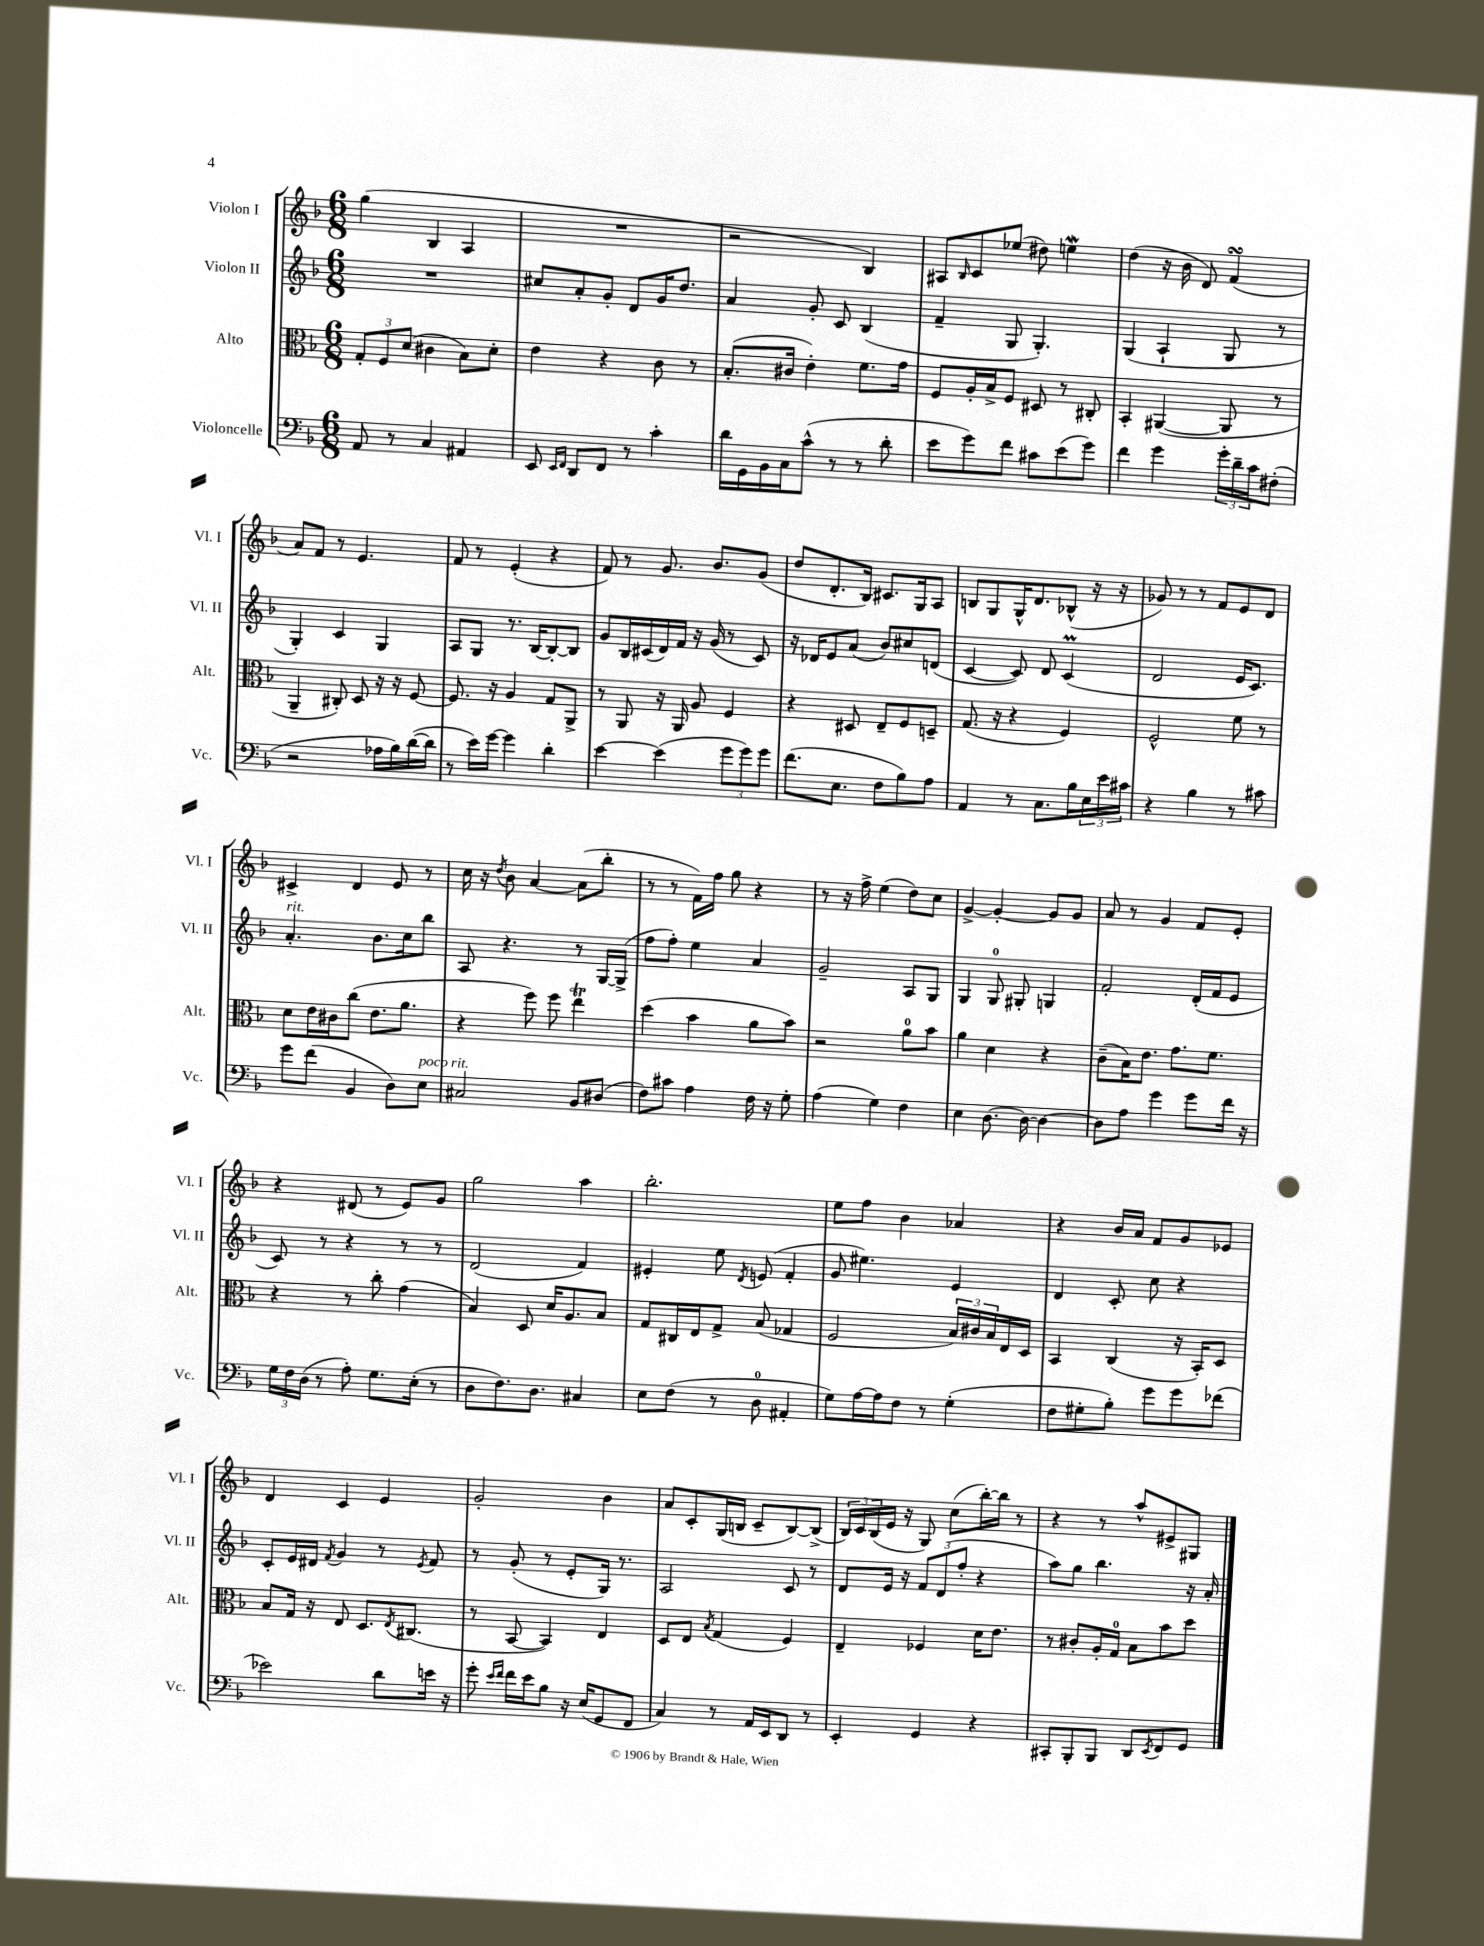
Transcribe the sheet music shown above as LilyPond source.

<<
\new StaffGroup <<
\new Staff = "s0" \with { instrumentName = "Violon I" shortInstrumentName = "Vl. I" } {
    \clef treble \key f \major \numericTimeSignature \time 6/8
    g''4( bes4 a4 |
    R2. |
    r2 bes4) |
    ais8 \grace { bes16 } c'8 ees''8( dis''8) e''4\mordent |
    d''4( r16 bes'16 d'8) f'4\turn( |
    a'8) f'8 r8 e'4. |
    f'8 r8 e'4-.( r4 |
    f'8) r8 g'8. bes'8. g'8( |
    d''8 d'8.-. bes16) cis'8. g16 a8 |
    b8 g8 g16-^ d'8. bes8-^( r16 r16 |
    ges'8) r8 r8 f'8 e'8 d'8 |
    cis'4-> d'4 e'8 r8 |
    c''16 r16 \acciaccatura { d''8 } bes'8 a'4~ a'8( bes''8-. |
    r8 r8 f'16) f''16 g''8 r4 |
    r8 r16 f''16-> e''4( d''8) c''8 |
    g'4~-> g'4~-. g'8 g'8 |
    a'8 r8 g'4 f'8 e'8-. |
    r4 dis'8( r8 e'8) g'8 |
    g''2 a''4 |
    bes''2.-. |
    e''8 f''8 bes'4 aes'4 |
    r4 bes'16 a'16 f'8 g'8 ees'8 |
    d'4 c'4 e'4 |
    g'2-. bes'4 |
    a'8 c'8-. g16( b16 c'8-- b8~) b8->( |
    \tuplet 3/2 { bes16) c'16 bes16( } e'16 r16 g8) c''8( bes''16~-.) bes''16 r8 |
    r4 r8 a''8-^ eis'8-> gis8 \bar "|." |
}
\new Staff = "s1" \with { instrumentName = "Violon II" shortInstrumentName = "Vl. II" } {
    \clef treble \key f \major \numericTimeSignature \time 6/8
    R2. |
    cis''8 a'8-. g'8-. d'8 g'16 d''8. |
    a'4 g'8-. c'8 bes4( |
    f'4-- g8 g4.-.) |
    g4( a4-! g8 r8 |
    g4-.) c'4 g4 |
    a8 g8 r8. bes16~ bes8~-. bes8 |
    g'8 bes16 cis'16( d'16) f'16 r16 g'16( r8 cis'8) |
    r16 des'16 e'8 a'8( bes'8) cis''8 d'8( |
    c'4~ c'8) d'8 c'4\prall( |
    d'2 e'16 c'8.) |
    a'4.-.^\markup { \italic "rit." } bes'8. c''16 bes''8 |
    a8 r4. r8 g16~ g16->( |
    f''8 f''8-.) e''4 a'4 |
    g'2-- a8 g8 |
    g4 g8-0 gis8-. g4 |
    f'2-. d'16-.( f'16 e'8 |
    c'8) r8 r4 r8 r8 |
    d'2( f'4) |
    eis'4-. e''8 \acciaccatura { d'8 } e'8( f'4-. |
    g'8 eis''4.) e'4 |
    d'4 c'8-. c''8 r4 |
    c'8-. e'16 dis'16 \acciaccatura { f'8 } g'4 r8 \acciaccatura { e'8 } f'8 |
    r8 g'8-.( r8 e'8-. g16) r8. |
    a2 c'8 r8 |
    d'8 e'16 r16 \tuplet 3/2 { f'8 d'8( f''8-. } r4 |
    a''8) g''8 bes''4. r16 a'16-. \bar "|." |
}
\new Staff = "s2" \with { instrumentName = "Alto" shortInstrumentName = "Alt." } {
    \clef alto \key f \major \numericTimeSignature \time 6/8
    \tuplet 3/2 { g8-. f8 d'8( } cis'4 bes8) d'8-. |
    e'4 r4 c'8 r8 |
    bes8.-.( cis'16 e'4-.) f'8. g'16 |
    f8 a16-. bes16-> f8 dis8 r8 cis8-. |
    bes,4-. ais,4~( ais,8 r8 |
    a,4-- cis8-.) d8 r16 r16 f8~ |
    f8. r16 a4 g8 a,8-> |
    r8 a,8 r16 a,16 a8 f4 |
    r4 dis8 e8-- f8 d8-- |
    g8.( r16 r4 f4) |
    f2-^ f'8 r8 |
    d'8 e'16 cis'16 c''8( e'8. a'8. |
    r4 f''8) f''8 e''4\trill |
    d''4( bes'4 a'8 bes'8) |
    r2 a'8-0 bes'8 |
    a'4 d'4 r4 |
    c'8--( bes16) e'8. g'8. f'8. |
    r4 r8 c''8-. g'4( |
    bes4) d8 d'16 a8. bes8 |
    g8 cis16 e16 g8-> bes8( ges4 |
    f2 \tuplet 3/2 { bes16) cis'16 bes16 } e16 d16 |
    bes,4 c4( r16 bes,16-.) d8 |
    bes8 g16 r16 e8 d8. \acciaccatura { e8 } cis8.( |
    r8 bes,8~ bes,4) e4 |
    d8 e8 \acciaccatura { bes8 } g4( f4) |
    e4-- fes4 d'16 e'8. |
    r8 cis'8-. a16-. g16-0 bes8 bes'8 d''8 \bar "|." |
}
\new Staff = "s3" \with { instrumentName = "Violoncelle" shortInstrumentName = "Vc." } {
    \clef bass \key f \major \numericTimeSignature \time 6/8
    a,8 r8 c4 ais,4 |
    e,8 \grace { e,16 f,16 } d,8 f,8 r8 c'4-. |
    d'16 g,16 bes,16 c16 c'8-^( r8 r8 d'8-. |
    e'8 g'8) f'8 cis'8 e'8( g'8) |
    f'4 g'4 \tuplet 3/2 { g'16-. d'16-- c'16 } fis8-.( |
    r2 aes16 bes16) d'16~( d'16 |
    r8 e'16) g'16~ g'4 d'4-. |
    e'4~ e'4( \tuplet 3/2 { g'8 g'8) g'8 } |
    f'8.( e8. f8 bes8) a8 |
    a,4 r8 c8. bes16 \tuplet 3/2 { e16 e'16 cis'16 } |
    r4 bes4 r8 cis'8 |
    g'8 f'8( bes,4 d8) e8^\markup { \italic "poco rit." } |
    cis2 bes,8 dis8( |
    f8) cis'8 a4 f16 r16 g8-. |
    a4( g4) f4 |
    e4 d8.~ d16~ d4~ |
    d8 a8 g'4 g'8 f'16 r16 |
    \tuplet 3/2 { g16 f16 d16( } r8 a8-.) g8. e16-.( r8 |
    d8 f8.) d8. cis4 |
    e8 f8( r8 d8-0 ais,4-. |
    g8) a16~ a16 f8 r8 g4-.( |
    f8 gis8-. bes8-.) g'8 g'8 fes'8( |
    ees'2) d'8 e'16 r16 |
    g'8-. \grace { e'16 f'16 } f'16 e'16 bes8 r16 e16( g,8 f,8 |
    c4) r8 a,16 e,16 d,8 r8 |
    e,4-. g,4 r4 |
    cis,8-. bes,,8-. bes,,8 d,8 \acciaccatura { e,8 } f,8 g,8 \bar "|." |
}
>>
>>
\layout { \context { \Score \remove "Bar_number_engraver" } }
